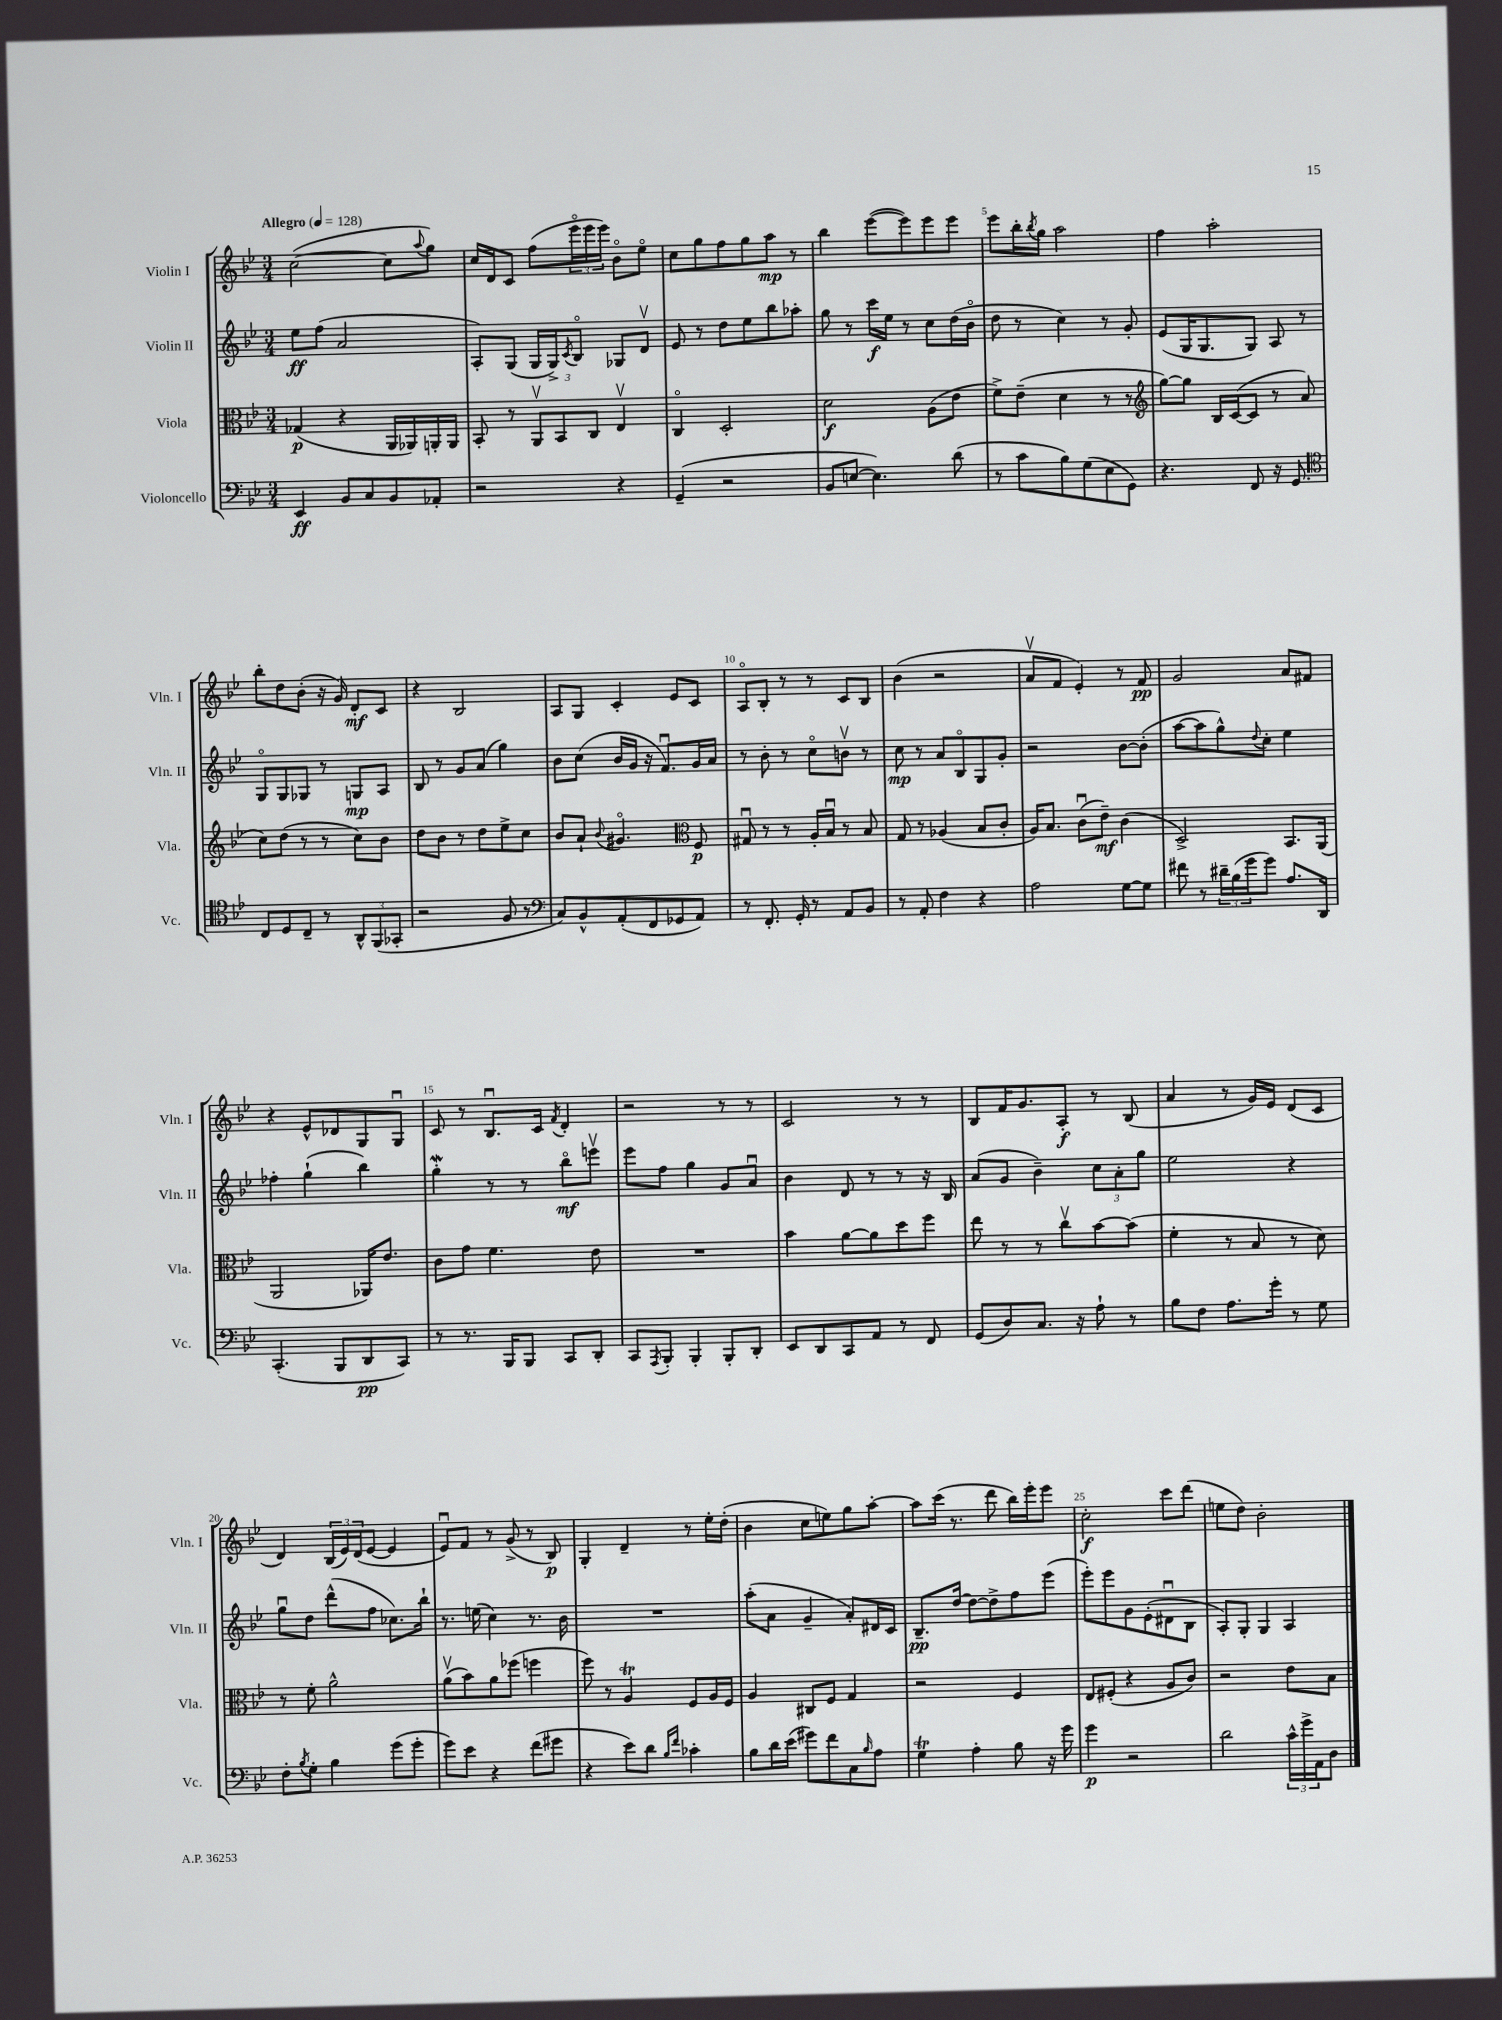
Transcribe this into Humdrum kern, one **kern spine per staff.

**kern	**dynam	**kern	**dynam	**kern	**dynam	**kern	**dynam
*part4	*part4	*part3	*part3	*part2	*part2	*part1	*part1
*staff4	*staff4	*staff3	*staff3	*staff2	*staff2	*staff1	*staff1
*I"Violoncello	*	*I"Viola	*	*I"Violin II	*	*I"Violin I	*
*I'Vc.	*	*I'Vla.	*	*I'Vln. II	*	*I'Vln. I	*
*clefF4	*	*clefC3	*	*clefG2	*	*clefG2	*
*k[b-e-]	*	*k[b-e-]	*	*k[b-e-]	*	*k[b-e-]	*
*M3/4	*	*M3/4	*	*M3/4	*	*M3/4	*
*MM128	*	*MM128	*	*MM128	*	*MM128	*
=1	=1	=1	=1	=1	=1	=1	=1
!	!	!	!	!	!	!LO:TX:a:B:t=Allegro	!
4EE-/	ff	(4G-X/	p	8ee-\L	ff	([2cc\	.
.	.	.	.	(8ff\J	.	.	.
8BB-/L	.	4r	.	2a/	.	.	.
8C/	.	.	.	.	.	.	.
8BB-/	.	16AA/LL	.	.	.	8cc\L]	.
.	.	16AA-X/)	.	.	.	.	.
.	.	.	.	.	.	8qqaa/	.
8AA-X'/J	.	16AAn'/	.	.	.	8gg\J)	.
.	.	16AA/JJ	.	.	.	.	.
=2	=2	=2	=2	=2	=2	=2	=2
2r	.	8BB-'/	.	8A'/L)	.	16cc/LL	.
.	.	.	.	.	.	16d/J	.
.	.	8r	.	(8G/J	.	8c/J	.
.	.	12AAv/L	.	16G/LL	.	(8ff\L	.
.	.	.	.	16G^/J)	.	.	.
.	.	12BB-/	.	.	.	.	.
.	.	.	.	8qc/	.	.	.
.	.	.	.	8B-/J	.	24eee-\L	.
.	.	12C/J	.	.	.	24eee-\	.
.	.	.	.	.	.	24eee-\JJ)	.
4r	.	4E-v/	.	8G-X/L	.	8b-\L	.
.	.	.	.	8dv/J	.	8ee-\J	.
=3	=3	=3	=3	=3	=3	=3	=3
(4GG~/	.	4C/	.	8e-/	.	8cc\L	.
.	.	.	.	8r	.	8gg\	.
2r	.	2D'/	.	8dd\L	.	8ff\	.
.	.	.	.	8ee-\	.	8gg\	.
.	.	.	.	8bb-\	.	8aa\J	mp
.	.	.	.	8aa-X'\J	.	8r	.
=4	=4	=4	=4	=4	=4	=4	=4
8BB-/L	.	2d\	f	8gg\	.	4bb-\	.
[8En/J	.	.	.	8r	.	.	.
4.E\])	.	.	.	16ccc\LL	f	([8eee-\L	.
.	.	.	.	16ee-\JJ	.	.	.
.	.	.	.	8r	.	8eee-\])	.
.	.	(8A\L	.	8cc\L	.	8eee-\	.
(8d\	.	8e-\J	.	(16dd\L	.	8eee-\J	.
.	.	.	.	16b-\JJ	.	.	.
=5	=5	=5	=5	=5	=5	=5	=5
8r	.	8f^\L)	.	8dd\	.	8eee-\L	.
8c\L	.	(8e-~\J	.	8r	.	16bb-'\L	.
.	.	.	.	.	.	8qbb-/	.
.	.	.	.	.	.	16gg\JJ	.
8B-\)	.	4d\	.	4cc\)	.	2aa\	.
(8G\	.	.	.	.	.	.	.
8E-\	.	8r	.	8r	.	.	.
8GG\J)	.	8r	.	8g'/	.	.	.
=6	=6	=6	=6	=6	=6	=6	=6
*	*	*clefG2	*	*	*	*	*
4.r	.	[8gg\L)	.	(8e-/L	.	4ff\	.
.	.	8gg\J]	.	16G/K	.	.	.
.	.	.	.	8.G/	.	.	.
.	.	16B-/LL	.	.	.	2aa'\	.
.	.	([16c/J	.	.	.	.	.
8FF/	.	8c/J]	.	8G/J)	.	.	.
16r	.	8r	.	8A/	.	.	.
8.GG/	.	.	.	.	.	.	.
.	.	8a/	.	8r	.	.	.
!!LO:LB:g=z
=7	=7	=7	=7	=7	=7	=7	=7
*clefC4	*	*	*	*	*	*	*
8C/L	.	8cc\L)	.	8G/L	.	8bb-'\L	.
8D/	.	(8dd\J	.	8G/	.	8dd\	.
8C~/J	.	8r	.	8G-X/J	.	(8b-'\J	.
8r	.	8r	.	8r	.	16r	.
.	.	.	.	.	.	16g/)	.
12AA^^/L	.	8cc\L)	.	8Gn/L	mp	8d'/L	mf
(12FF/	.	.	.	.	.	.	.
.	.	8b-\J	.	8A/J	.	8c/J	.
12GG-X'/J	.	.	.	.	.	.	.
=8	=8	=8	=8	=8	=8	=8	=8
2r	.	8dd\L	.	8B-/	.	4r	.
.	.	8b-\J	.	8r	.	.	.
.	.	8r	.	8g/L	.	2B-/	.
.	.	8dd\L	.	(8a/J	.	.	.
8F/	.	8ee-^\	.	4gg\)	.	.	.
8r	.	8cc\J	.	.	.	.	.
=9	=9	=9	=9	=9	=9	=9	=9
*clefF4	*	*	*	*	*	*	*
8C/L)	.	8b-/L	.	8b-\L	.	8A/L	.
8BB-^^/	.	8a`/J	.	(8cc\J	.	8G/J	.
.	.	8qqb-/	.	.	.	.	.
(8AA'/	.	4.g#X/	.	16b-/LL	.	4c'/	.
.	.	.	.	16g/JJ	.	.	.
8FF/	.	.	.	16r	.	.	.
.	.	.	.	8.fu/L)	.	.	.
8GG-X/	.	.	.	.	.	8e-/L	.
*	*	*clefC3	*	*	*	*	*
8AA/J)	.	8F/	p	16g/L	.	8c/J	.
.	.	.	.	16a/JJ	.	.	.
=10	=10	=10	=10	=10	=10	=10	=10
8r	.	8G#Xu/	.	8r	.	8A/L	.
8.FF'/	.	8r	.	8b-'\	.	8B-'/J	.
.	.	8r	.	8r	.	8r	.
16GG'/	.	.	.	.	.	.	.
8r	.	16A'/LL	.	8cc\L	.	8r	.
.	.	16B-u/JJ	.	.	.	.	.
8AA/L	.	8r	.	8bnv\J	.	8c/L	.
8BB-/J	.	8B-/	.	8r	.	8B-/J	.
=11	=11	=11	=11	=11	=11	=11	=11
8r	.	8G/	.	8cc\	mp	(4b-\	.
8AA'/	.	8r	.	8r	.	.	.
4F\	.	(4A-X/	.	8a/L	.	2r	.
.	.	.	.	8B-/	.	.	.
4r	.	8B-/L	.	8G/	.	.	.
.	.	8c'/J	.	8g'/J	.	.	.
=12	=12	=12	=12	=12	=12	=12	=12
2A\	.	16A/KL)	.	2r	.	8av/L	.
.	.	8.B-/J	.	.	.	.	.
.	.	.	.	.	.	8f/J	.
.	.	(8cu\L	.	.	.	4e-'/)	.
.	.	8e-~\J)	mf	.	.	.	.
[8G\L	.	(4c\	.	[8b-\L	.	8r	.
8G\J]	.	.	.	(8b-'\J]	.	8f/	pp
=13	=13	=13	=13	=13	=13	=13	=13
8f#X\	.	2D^/)	.	[8aa\L	.	2g/	.
8r	.	.	.	8aa\]	.	.	.
24d#X~\LL	.	.	.	8gg^^\)	.	.	.
(24B-\	.	.	.	.	.	.	.
24g\J	.	.	.	.	.	.	.
.	.	.	.	8qqdd/	.	.	.
8g\J)	.	.	.	8cc'\J	.	.	.
8.A/L	.	8.BB-/L	.	4ee-\	.	8a/L	.
.	.	.	.	.	.	8f#X/J	.
16DD/Jk	.	(16AA/Jk	.	.	.	.	.
!!LO:LB:g=z
=14	=14	=14	=14	=14	=14	=14	=14
(4.CC'/	.	2AA/	.	4ff-X'\	.	4r	.
.	.	.	.	(4gg`\	.	8e-^^/L	.
8BBB-/L	.	.	.	.	.	8d-X/	.
8DD/	pp	16AA-X/KL)	.	4bb-\)	.	8G/	.
.	.	8.e-/J	.	.	.	.	.
8CC/J)	.	.	.	.	.	8Gu/J	.
=15	=15	=15	=15	=15	=15	=15	=15
8r	.	8c\L	.	4ggW'\	.	8c/	.
8.r	.	8g\J	.	.	.	8r	.
.	.	4.f\	.	8r	.	8.B-u/L	.
16BBB-/KL	.	.	.	.	.	.	.
8BBB-/J	.	.	.	8r	.	.	.
.	.	.	.	.	.	16c/Jk	.
.	.	.	.	.	.	8qf/	.
8CC/L	.	.	.	8bb-\L	mf	4d'/	.
8DD'/J	.	8e-\	.	8eeenv\J	.	.	.
=16	=16	=16	=16	=16	=16	=16	=16
8CC/L	.	2.r	.	8eee-\L	.	2r	.
8qAAA/	.	.	.	.	.	.	.
8BBB-'/J	.	.	.	8ff\J	.	.	.
4BBB-'/	.	.	.	4gg\	.	.	.
8BBB-'/L	.	.	.	8g/L	.	8r	.
8DD'/J	.	.	.	8au/J	.	8r	.
=17	=17	=17	=17	=17	=17	=17	=17
8EE-/L	.	4b-\	.	4b-\	.	2c/	.
8DD/	.	.	.	.	.	.	.
8CC/	.	[8a\L	.	8d/	.	.	.
8AA/J	.	8a\]	.	8r	.	.	.
8r	.	8dd\	.	8r	.	8r	.
8FF/	.	8ff\J	.	16r	.	8r	.
.	.	.	.	16B-/	.	.	.
=18	=18	=18	=18	=18	=18	=18	=18
(8GG/L	.	8ee-\	.	(8a/L	.	8B-/L	.
8D/)	.	8r	.	8g/J	.	16f/K	.
.	.	.	.	.	.	8.g/	.
8.C/J	.	8r	.	4b-~\)	.	.	.
.	.	8ccv\L	.	.	.	8A'/J	f
16r	.	.	.	.	.	.	.
8A`\	.	[8b-\	.	12cc\L	.	8r	.
.	.	.	.	12a'\	.	.	.
8r	.	(8b-\J]	.	.	.	(8B-/	.
.	.	.	.	12gg\J	.	.	.
=19	=19	=19	=19	=19	=19	=19	=19
8B-\L	.	4f'\	.	2ee-\	.	4a/	.
8F\J	.	.	.	.	.	.	.
8.A\L	.	8r	.	.	.	8r	.
.	.	8B-/	.	.	.	16g/LL)	.
16g'\Jk	.	.	.	.	.	16e-/JJ	.
8r	.	8r	.	4r	.	(8d/L	.
8G\	.	8d\)	.	.	.	8c/J	.
!!LO:LB:g=z
=20	=20	=20	=20	=20	=20	=20	=20
8F'\L	.	8r	.	8ggu\L	.	4d/)	.
8qB-/	.	.	.	.	.	.	.
8G'\J	.	8f'\	.	8dd\J	.	.	.
4B-\	.	2a^^\	.	(8ddd^^\L	.	(24B-/LL	.
.	.	.	.	.	.	24e-/)	.
.	.	.	.	.	.	(24d/J	.
.	.	.	.	8ff\J	.	[8e-/J	.
(8g\L	.	.	.	8.cc-X\L)	.	4e-/]	.
8g'\J	.	.	.	.	.	.	.
.	.	.	.	16bb-`\Jk	.	.	.
=21	=21	=21	=21	=21	=21	=21	=21
8g\L)	.	(8av\L	.	8.r	.	8e-u/L)	.
8e-\J	.	8b-\)	.	.	.	8f/J	.
.	.	.	.	(16een\	.	.	.
4r	.	8a\	.	4cc\)	.	8r	.
.	.	(8ff-X\J	.	.	.	(8g^/	.
(8f\L	.	4ffn\	.	8.r	.	8r	.
8g#X\J	.	.	.	.	.	8B-/)	p
.	.	.	.	16b-\	.	.	.
=22	=22	=22	=22	=22	=22	=22	=22
4r	.	8ff\)	.	2.r	.	4G'/	.
.	.	8r	.	.	.	.	.
8e-\L)	.	4At/	.	.	.	4d~/	.
8d\J	.	.	.	.	.	.	.
16qqB-/LL	.	.	.	.	.	.	.
16qqf/JJ	.	.	.	.	.	.	.
4c-X'\	.	8F/L	.	.	.	8r	.
.	.	16A/L	.	.	.	16ee-'\LL	.
.	.	16F/JJ	.	.	.	(16dd'\JJ	.
=23	=23	=23	=23	=23	=23	=23	=23
8B-\L	.	4A/	.	(8aa'\L	.	4b-\	.
16d\L	.	.	.	8a\J	.	.	.
(16e-\JJ	.	.	.	.	.	.	.
8g#X\L)	.	8C#X/L	.	4g~/	.	8cc\L	.
8f\	.	8F/J	.	.	.	8een\)	.
8C\	.	4G/	.	8a'/L)	.	8gg\	.
16qqB-/	.	.	.	.	.	.	.
8A\J	.	.	.	16d#X/L	.	[8aa'\J	.
.	.	.	.	16c/JJ	.	.	.
=24	=24	=24	=24	=24	=24	=24	=24
4GT\	.	2r	.	8.B-~/L	pp	8aa\L]	.
.	.	.	.	.	.	(16ccc\Jk	.
.	.	.	.	[16dd/Jk	.	8.r	.
4A'\	.	.	.	8dd\L_	.	.	.
.	.	.	.	8dd^\]	.	8ddd\	.
8B-\	.	4F/	.	8ff\	.	16bb-\LL)	.
.	.	.	.	.	.	16eee-'\J	.
16r	.	.	.	(8eee-\J	.	8eee-\J	.
16g\	.	.	.	.	.	.	.
=25	=25	=25	=25	=25	=25	=25	=25
4g\	p	8E-/L	.	8eee-'\L)	.	2cc'\	f
.	.	(8F#X'/J	.	8eee-\	.	.	.
2r	.	4r	.	8g\	.	.	.
.	.	.	.	(8e-'\	.	.	.
.	.	8A/L	.	8d#Xu\	.	8ccc\L	.
.	.	8c/J)	.	8B-\J	.	(8ddd\J	.
=26	=26	=26	=26	=26	=26	=26	=26
2d\	.	2r	.	8A'/L)	.	8een\L	.
.	.	.	.	8G'/J	.	8dd\J)	.
.	.	.	.	4G/	.	2b-'\	.
24c^^\LL	.	8e-\L	.	4A/	.	.	.
24g^\	.	.	.	.	.	.	.
24AA\J	.	.	.	.	.	.	.
8D\J	.	8B-\J	.	.	.	.	.
==	==	==	==	==	==	==	==
*-	*-	*-	*-	*-	*-	*-	*-
